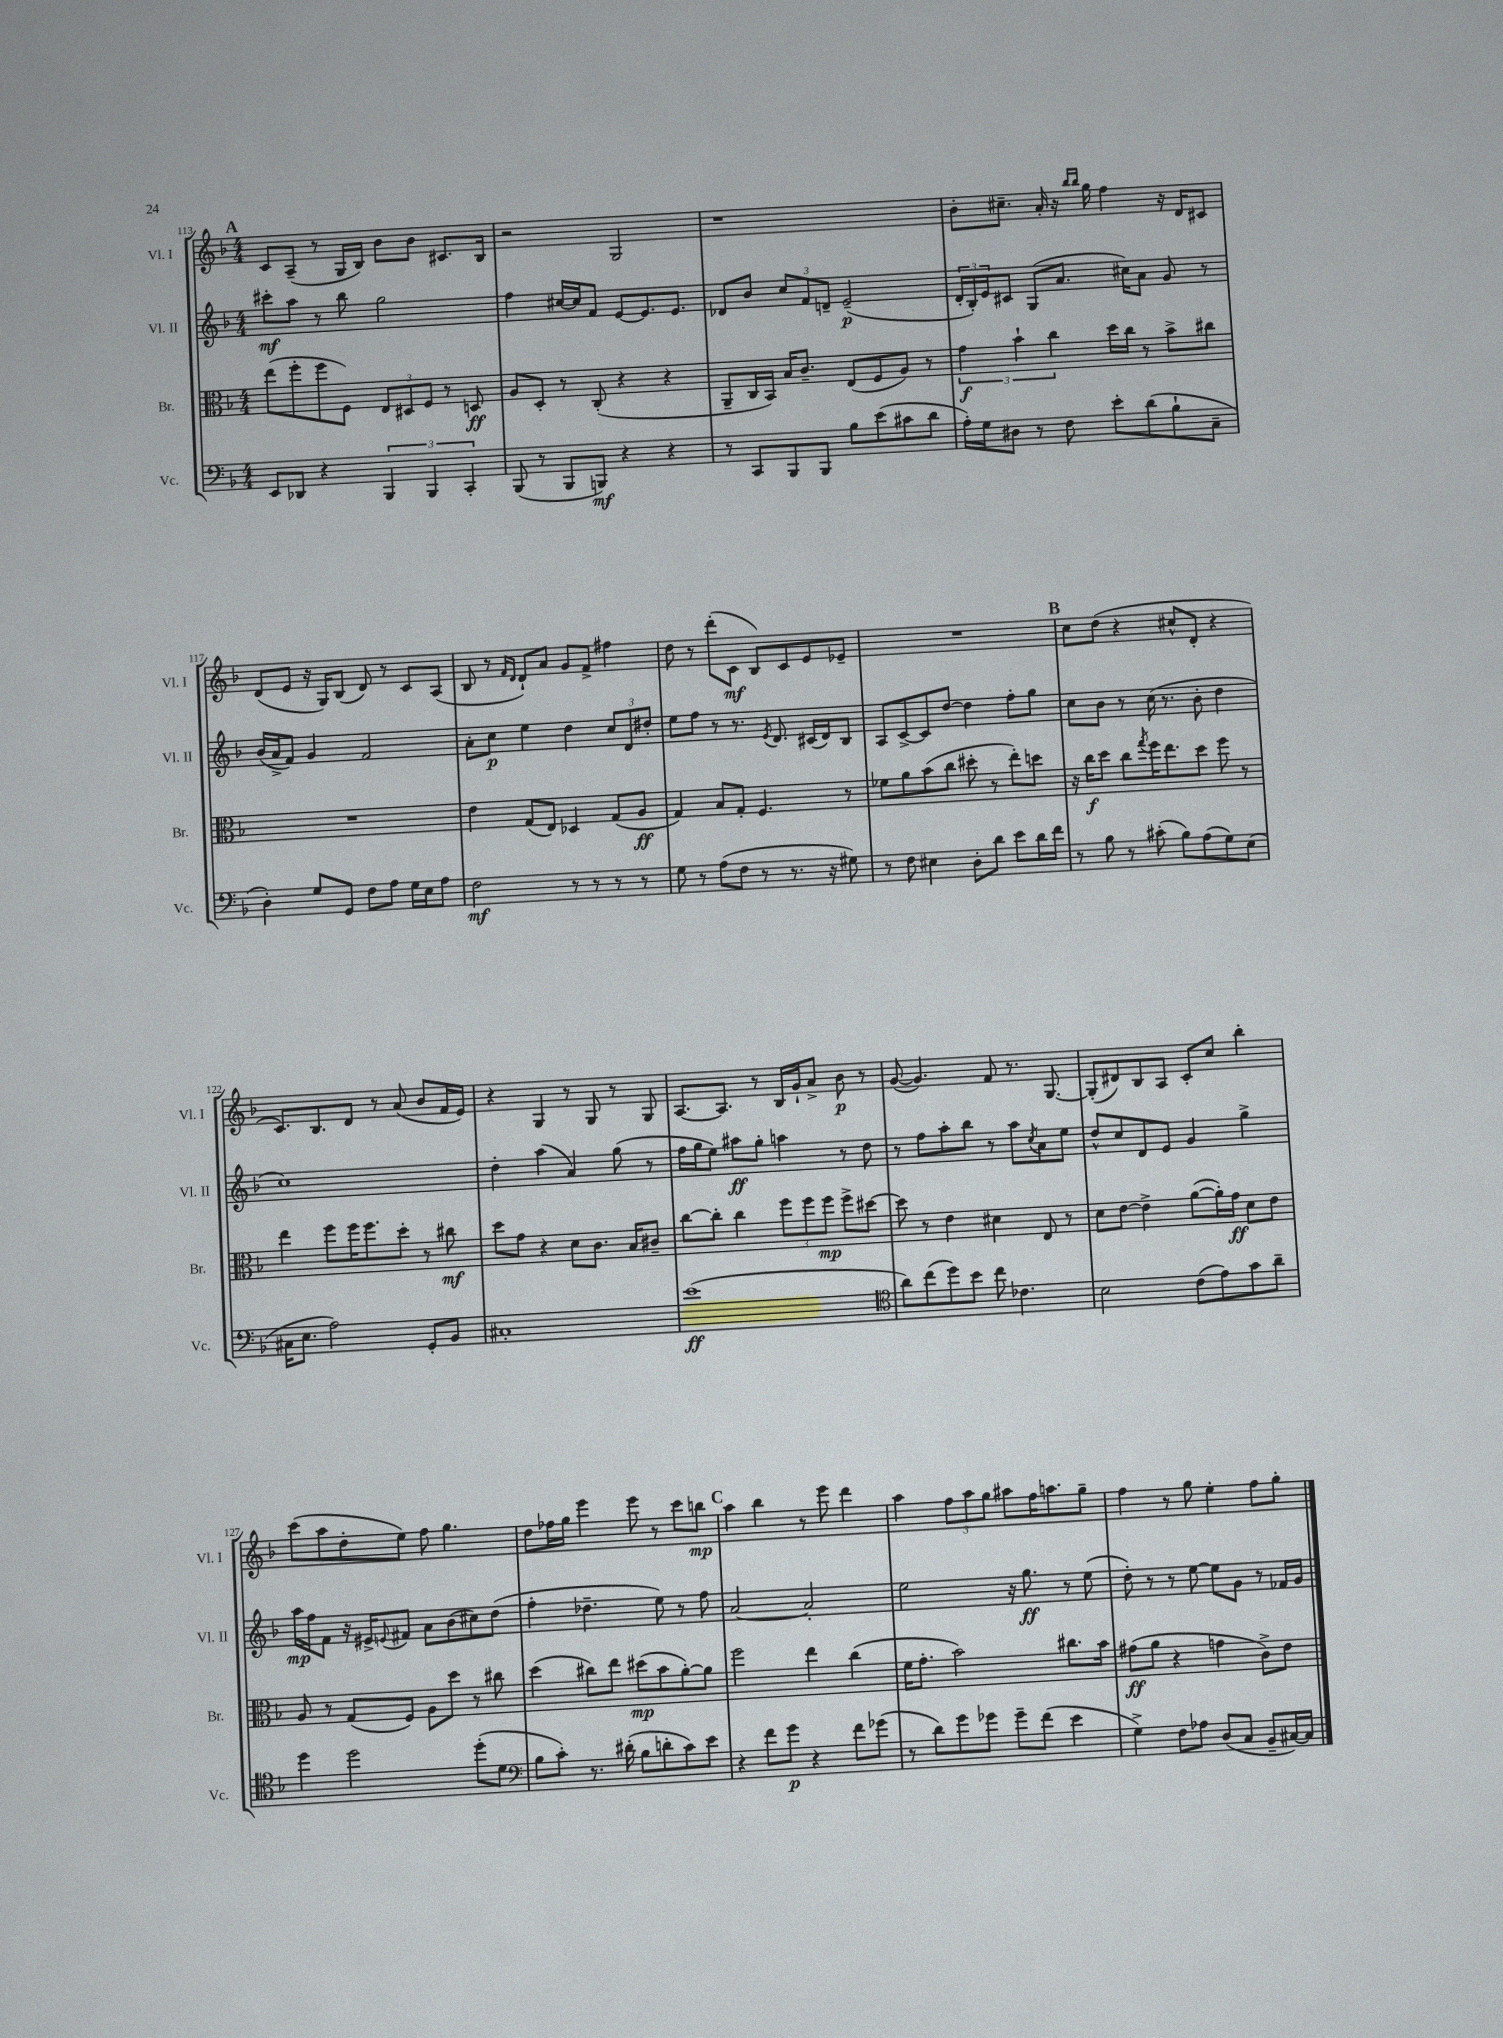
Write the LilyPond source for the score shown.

<<
\new StaffGroup <<
\new Staff = "s0" \with { instrumentName = "Vl. I" shortInstrumentName = "Vl. I" } {
    \clef treble \key f \major \numericTimeSignature \time 4/4
    \mark \markup { \bold "A" } c'8 a8--( r8 g16 bes16) bes'8 bes'8 cis'8. bes16 |
    r2 g2 |
    r1 |
    bes'8-. cis''8.-- a'16-. r16 \grace { bes''16 bes''16 } g''16 f''4 r16 d'16 cis'8 |
    d'8( e'8 r16 g16) bes8( d'8) r8 c'8 a8( |
    bes8 r8 \grace { f'16 d'16 } d'8-!) a'8 g'8 f'8-> fis''4 |
    d''8 r8 d'''8-.( c'8\mf bes8) c'8 e'8 ees'8-- |
    R1 |
    \mark \markup { \bold "B" } c''8 d''8( r4 cis''8-^ d'8-. r4 |
    c'8.) bes8. d'8 r8 a'8( bes'8 f'16 e'16) |
    r4 g4 r8 g8 r8 g8 |
    a8.~ a8. r8 bes16 g'16-! a'8-> bes'8\p r8 |
    g'8~( g'4.) f'8 r8. g8.~ |
    g8-.( dis'8) bes8 a8 c'8-. c''8 bes''4-. |
    c'''8( a''8 d''8-. e''8) f''8 g''4. |
    d''8 fes''16 g''16 e'''4 e'''8 r8 c'''8 b''8\mp |
    \mark \markup { \bold "C" } a''4 bes''4 r8 e'''8 d'''4 |
    a''4 \tuplet 3/2 { f''8 a''8 g''8 } ais''8 f''16 a''8. g''8-- |
    f''4 r8 g''8 e''4-. f''8 g''8-. \bar "|." |
}
\new Staff = "s1" \with { instrumentName = "Vl. II" shortInstrumentName = "Vl. II" } {
    \clef treble \key f \major \numericTimeSignature \time 4/4
    \mark \markup { \bold "A" } cis'''8-.\mf a''8 r8 bes''8 g''2 |
    f''4 cis''16~ cis''16 f'8 e'8~ e'8. e'8. |
    des'8 bes'8 \tuplet 3/2 { c''8 f'8 d'8-- } e'2--\p( |
    \tuplet 3/2 { d'16-. bes16-.) e'16 } cis'8 g8( a'8. cis''16) a'8 g'8 r8 |
    bes'16( a'16-> f'8) g'4 f'2 |
    a'8-. c''8\p e''4 d''4 \tuplet 3/2 { c''8 d'8 dis''8-. } |
    e''8 f''8 r8 r8. \acciaccatura { e'8 } d'8. cis'16( d'16) bes8 |
    a8 c'8~-> c'8 d''8~ d''4 f''8-. g''8 |
    \mark \markup { \bold "B" } c''8 bes'8 r8 c''16( r8. bes'8-. d''4 |
    c''1) |
    d''4-. a''4( a'4) g''8( r8 |
    f''16 g''16 e''8) ais''8\ff g''8-. a''4 r8 d''8 |
    r8 f''8 a''8-. bes''8 r8 a''8 \acciaccatura { c''8 } a'8 e''8 |
    d''8-^ c''8 d'8 e'8 g'4 g''4-> |
    a''16\mp f''16 f'8 r16 eis'16-> \appoggiatura { e'8 } fis'8 a'8 bes'8( cis''8) d''8( |
    f''4-. des''4.-- e''8) r8 f''8 |
    \mark \markup { \bold "C" } a'2~ a'2-. |
    e''2 r16 g''8.\ff r8 e''8( |
    d''8-.) r8 r8 e''8~ e''8 g'8 r8 fes'16 g'16 \bar "|." |
}
\new Staff = "s2" \with { instrumentName = "Br." shortInstrumentName = "Br." } {
    \clef alto \key f \major \numericTimeSignature \time 4/4
    \mark \markup { \bold "A" } e''8( f''8-. f''8 f8) \tuplet 3/2 { e8 dis8 f8 } r8 d8\ff |
    a8 d8-. r8 c8-.( r4 r4 |
    a,8-- c16 bes,16) bes16 c'8.-- e8( f8 a8) r8 |
    \tuplet 3/2 { g'4\f bes'4-! c''4 } d''16 c''16 r8 bes'8-> cis''8 |
    R1 |
    e'4 g8( e8) des4 g8( a8\ff |
    g4) bes8 g8-. f4. r8 |
    fes'8 a'8 bes'8( c''8 dis''8-. r8 e''8-.) d''8 |
    \mark \markup { \bold "B" } r16 c''16\f d''8 c''8 \acciaccatura { g''8 } f''16 e''8. d''8 f''8 r8 |
    e''4 f''8 f''16 f''8. d''8-. r8 cis''8\mf |
    d''8 g'8 r4 d'8 c'8. bes16 cis'8-- |
    c''8~ c''8-. c''4 \tuplet 3/2 { f''8 f''8 f''8\mp } f''8-> dis''8~ |
    dis''8 r8 e'4 dis'4 e8 r8 |
    d'8 e'8~ e'4-> a'8~( a'16-.) g'16\ff d'8 e'8 |
    a8 r8 g8( f8) a8 d''8 r8 cis''8 |
    d''4( cis''8) e''8 dis''8\mp( bes'8 a'8~-.) a'8 |
    \mark \markup { \bold "C" } f''2 e''4 c''4( |
    f'16 g'8.-. bes'2) cis''8. bes'16 |
    gis'8\ff( a'8 r4 g'4 c'8->) e'8 \bar "|." |
}
\new Staff = "s3" \with { instrumentName = "Vc." shortInstrumentName = "Vc." } {
    \clef bass \key f \major \numericTimeSignature \time 4/4
    \mark \markup { \bold "A" } e,8 des,8 r4 \tuplet 3/2 { bes,,4 bes,,4 c,4-. } |
    bes,,8( r8 bes,,8 b,,8\mf) r4 r4 |
    r8 c,8 bes,,8 bes,,8 bes8 e'8( cis'8 d'8 |
    a16-.) g16 dis8 r8 f8 e'8-. d'8( bes8-! c8-- |
    d4-.) g8 g,8 f8 a8 g16 e16 a8 |
    f2\mf r8 r8 r8 r8 |
    g8 r8 a8( f8 r8 r8. r16 gis8) |
    r8 f8 eis4 d8-. d'8 e'8 d'16 f'16 |
    \mark \markup { \bold "B" } r8 bes8 r8 cis'8-.( bes8) a8( g8) e8( |
    cis16 e8. a2) g,8-. bes,8 |
    cis1-. |
    e'1\ff( |
    \clef tenor a'8) c''8( d''8) bes'8 c''8 ces'4. |
    bes2 c'8( e'8) g'8 a'8-- |
    d''4 d''2 d''8-.( d'8 |
    \clef bass bes8 c'8-.) r8. dis'16-.( bes8 d'8-. c'8) e'8 |
    \mark \markup { \bold "C" } r4 f'8 g'8\p r4 f'8 ges'8( |
    r8 d'8) g'8 ges'8 ges'8-- f'8( e'4 |
    g4->) f8 aes8 d8( c8 bes,8-- cis16~) cis16 \bar "|." |
}
>>
>>
\layout { \context { \Score currentBarNumber = #113 } }
